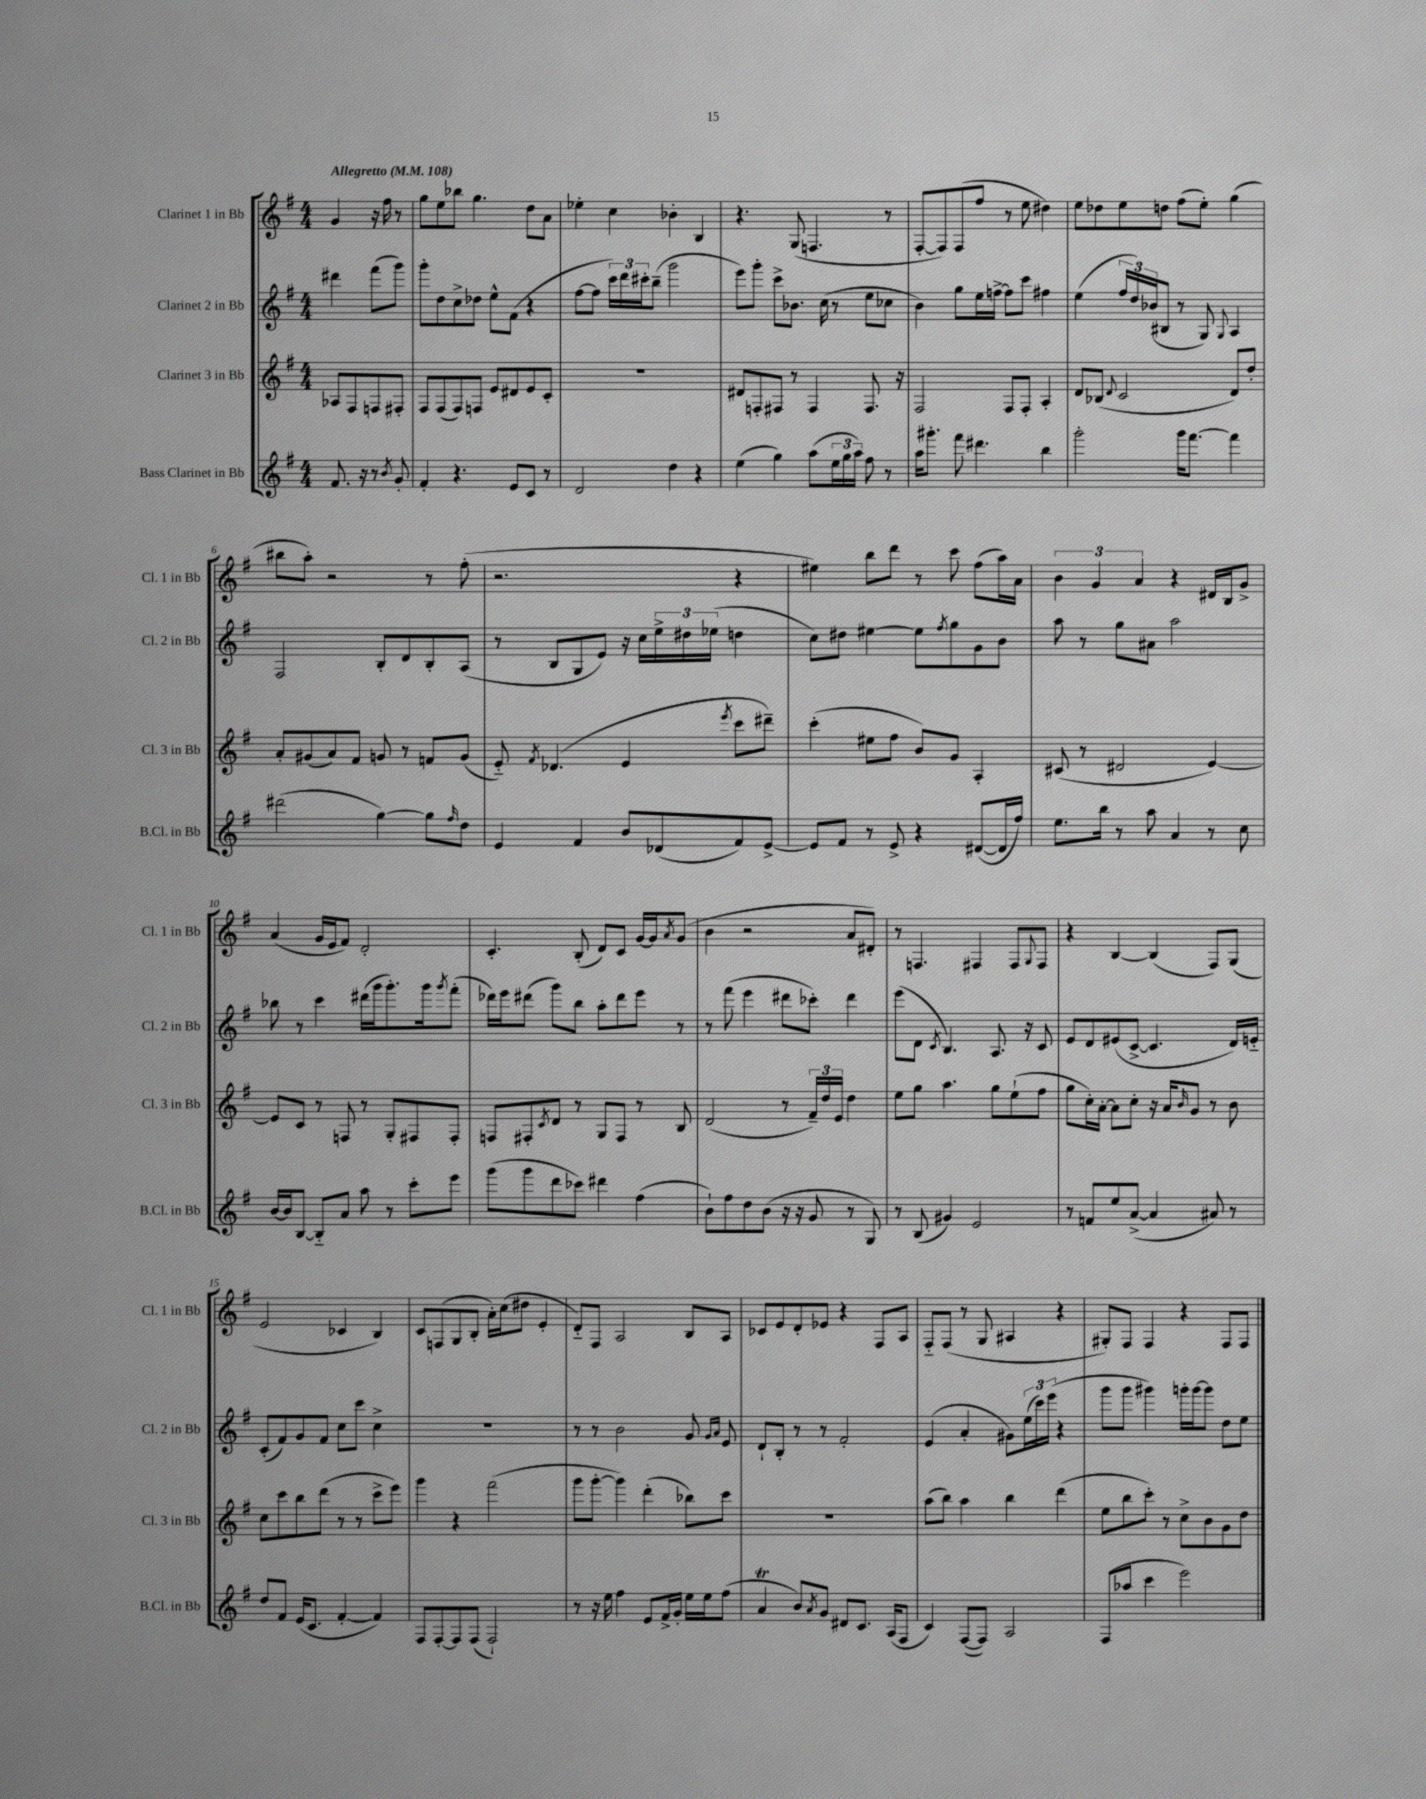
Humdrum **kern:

**kern	**kern	**kern	**kern
*staff4	*staff3	*staff2	*staff1
*clefG2	*clefG2	*clefG2	*clefG2
*k[f#]	*k[f#]	*k[f#]	*k[f#]
*M4/4	*M4/4	*M4/4	*M4/4
*MM108	*MM108	*MM108	*MM108
8.f#	8A-	4ddd#	4g
.	8F#	.	.
16r	.	.	.
8r	8F	(8fff#	16r
.	.	.	16ff#
8qb	.	.	.
8g'	8F#'	8ggg)	8r
=	=	=	=
4f#'	8F#	8ggg'	8gg
.	(8F#	8dd	8ee
4.r	8F#)	8cc^	8bb-
.	8F	8dd-	4.gg
.	8e	8ee^^	.
8e	8d#	(8f#	.
8c	8e	4r	8dd
8r	8c'	.	8a
=	=	=	=
2d	1r	[8ff#	4ee-'
.	.	8ff#]	.
.	.	24ccc)	4cc
.	.	24ddd	.
.	.	24ccc#'	.
.	.	(8bb~	.
4dd	.	2ggg	4b-'
4r	.	.	4B
=	=	=	=
(4ee	8d#	8eee)	4.r
.	8F'	8ggg'	.
4gg)	8F#	8ccc^	.
.	8r	8.b-	(8G
(8aa	4F#	.	4.F
.	.	(16cc	.
24ee	.	8r	.
24gg	.	.	.
24aa)	.	.	.
8ff#	8.F#	8ee	.
8r	.	8cc-	8r
.	16r	.	.
=	=	=	=
16aa	2F#	4b)	[8F#'
8.ggg#'	.	.	.
.	.	.	8F#])
8fff#	.	8gg	(8F#
4.ddd#	.	16ee	8ff#
.	.	[16ff^	.
.	8F#	8ff]	8r
.	8F#'	8ccc	8ee
4bb	4A'	4ff#	4dd#)
=	=	=	=
2ggg'	8d	(4ee	8ee
.	(8B-	.	8dd-
.	8qqd	.	.
.	2c	24ff#	8ee
.	.	24dd)	.
.	.	(24b-	.
.	.	8B#	8dd
16ggg	.	8r	(8ff#
[8.fff#	.	.	.
.	.	8G)	8ee')
.	.	8qqG	.
4fff#]	8d)	4A	(4gg
.	8dd'	.	.
=	=	=	=
(2ddd#	8a'	2F#	8bb#
.	(8g#	.	8aa')
.	8a)	.	2r
.	8f#	.	.
[4gg)	8g	8B'	.
.	8r	8d	.
8gg]	8f	8B'	8r
16qqff#	.	.	.
8dd	(8g	(8A	(8ff#'
=	=	=	=
4e	8e'~)	8r	2.r
.	8qf#	.	.
.	(4.d-	8B	.
4f#	.	8G	.
.	.	8e)	.
8b	4e	16r	.
.	.	16cc	.
(8d-	.	24ee^	.
.	.	24dd#	.
.	.	(24ee-	.
.	8qeee	.	.
8f#)	8ccc	4dd	4r
[8e^	8ddd#~)	.	.
=	=	=	=
8e]	(4ccc'	8cc)	4ee#)
8f#	.	8dd#	.
8r	8ee#	[4ee#	8bb
8e^	8ff#	.	8ddd
4r	8b)	8ee#]	8r
.	.	8qff#	.
.	8g	8gg	8ccc
([8d#	4A'	8g	(8ff#
16d#]	.	8b	16aa)
16ff#)	.	.	16a
=	=	=	=
8.ee	(8c#	8aa	6b
.	8r	8r	.
.	.	.	6g
16bb	.	.	.
8r	2d#	8gg	.
.	.	.	6a
8aa	.	8a#	.
4a	.	2aa	4r
8r	[4e)	.	16d#
.	.	.	16B
8cc	.	.	8g^
=	=	=	=
[16b	8e]	8bb-	(4a
16b]	.	.	.
[8B	8c	8r	.
8B'~]	8r	4ccc	16g
.	.	.	16e
8a	8F	.	8f#)
8aa	8r	(16ddd#	2d'
.	.	16ggg	.
8r	8G'	8.ggg')	.
8ccc'	8F#	.	.
.	.	16ggg	.
.	.	8qggg	.
8eee	8F#'	(8fff#'	.
=	=	=	=
(8ggg	8F	16ddd-)	4.c'
.	.	16eee	.
8ggg	8F#'	(8ddd#	.
.	8qc	.	.
8ddd	8d	8ggg)	.
8ccc-)	8r	8bb	(8B'
4ddd#	8G	8aa'	8d)
.	8F#	8ddd#	8c
(4ff#	8r	8eee	[16g
.	.	.	16g]
.	.	.	8qa
.	8B	8r	(8g
=	=	=	=
8b`)	(2d	8r	4b
8ff#	.	(8fff#	.
8dd	.	4eee	2r
(8b	.	.	.
16r	8r	8ddd#	.
16r	.	.	.
8g	24f#~)	8ccc-')	.
.	24dd	.	.
.	24e	.	.
8r	4dd	4ddd#	8a
8G)	.	.	8d#')
=	=	=	=
8r	8ee	(8eee	8r
(8B	8gg	8d	4.F
.	.	8qc	.
4g#)	4.aa	4.B)	.
2e	.	.	4F#
.	8gg	8.A	.
.	(8ee`	.	8F#
.	.	16r	.
.	.	.	8qqG
.	8ff#	8c	8F#
=	=	=	=
8r	8gg	8e	4r
8f	16cc')	8d	.
.	[16a'	.	.
8ee	8a]	(8e#	[4B
([8a^	8cc'	[8c^	.
4a]	16r	4.c]	(4B]
.	16a	.	.
.	16qqb	.	.
.	8g	.	.
8a#)	8r	.	8F#)
8r	8b	16d)	(8G
.	.	16e'~	.
=	=	=	=
8dd	8cc	(8c'	2e
8f#	8ccc	8f#)	.
(16e	8bb	8g	.
8.c	.	.	.
.	(8ddd	8f#	.
[4f#'	8r	8cc	4c-
.	8r	8ccc	.
4f#])	8ccc^	4cc^	4B)
.	8eee)	.	.
=	=	=	=
8F#	4ggg	1r	8c
[8F#'	.	.	(8F
8F#]	4r	.	8G
(8F#	.	.	8B'
2F#`)	(2fff#	.	16a')
.	.	.	(16cc
.	.	.	8dd#
.	.	.	4e'
=	=	=	=
8r	8ggg	8r	8d'~)
16r	[8ggg'	8r	8F#
16ee	.	.	.
4ff#	4ggg])	2b	2A
8e	(4ddd'	.	.
16f#^	.	.	.
16g'	.	.	.
16ee	8bb-)	8g	8B
16ee	.	.	.
.	.	16qqg	.
.	.	16qqa	.
(8ff#	8ccc	8e	8A
=	=	=	=
4a	1r	8d`	8c-
.	.	8B'	8e
8b)	.	8r	8d'
8qa	.	.	.
8g	.	8r	8e-
8d#	.	2f#'	4r
8.c	.	.	.
.	.	.	8F#
(16A	.	.	.
8F#	.	.	8A
=	=	=	=
4c)	(8aa	(4e	8F#'~
.	8bb)	.	(8F#
([8F#	4aa	4a'	8r
8F#])	.	.	8G
2A	4bb	8g#)	4A#
.	.	(24ee	.
.	.	24ccc)	.
.	.	(24eee	.
.	(4ddd	4r	4r
=	=	=	=
(8F#	8ee	8ggg	8G#')
8aa-	8bb	8ggg	8F#
4ccc	8ccc')	4ggg#)	4F#
.	8r	.	.
2eee)	8cc^	16ggg'	4r
.	.	[16ggg	.
.	8b	8ggg]	.
.	8g	8dd	8F#
.	8dd	8ee	8F#
==	==	==	==
*-	*-	*-	*-
